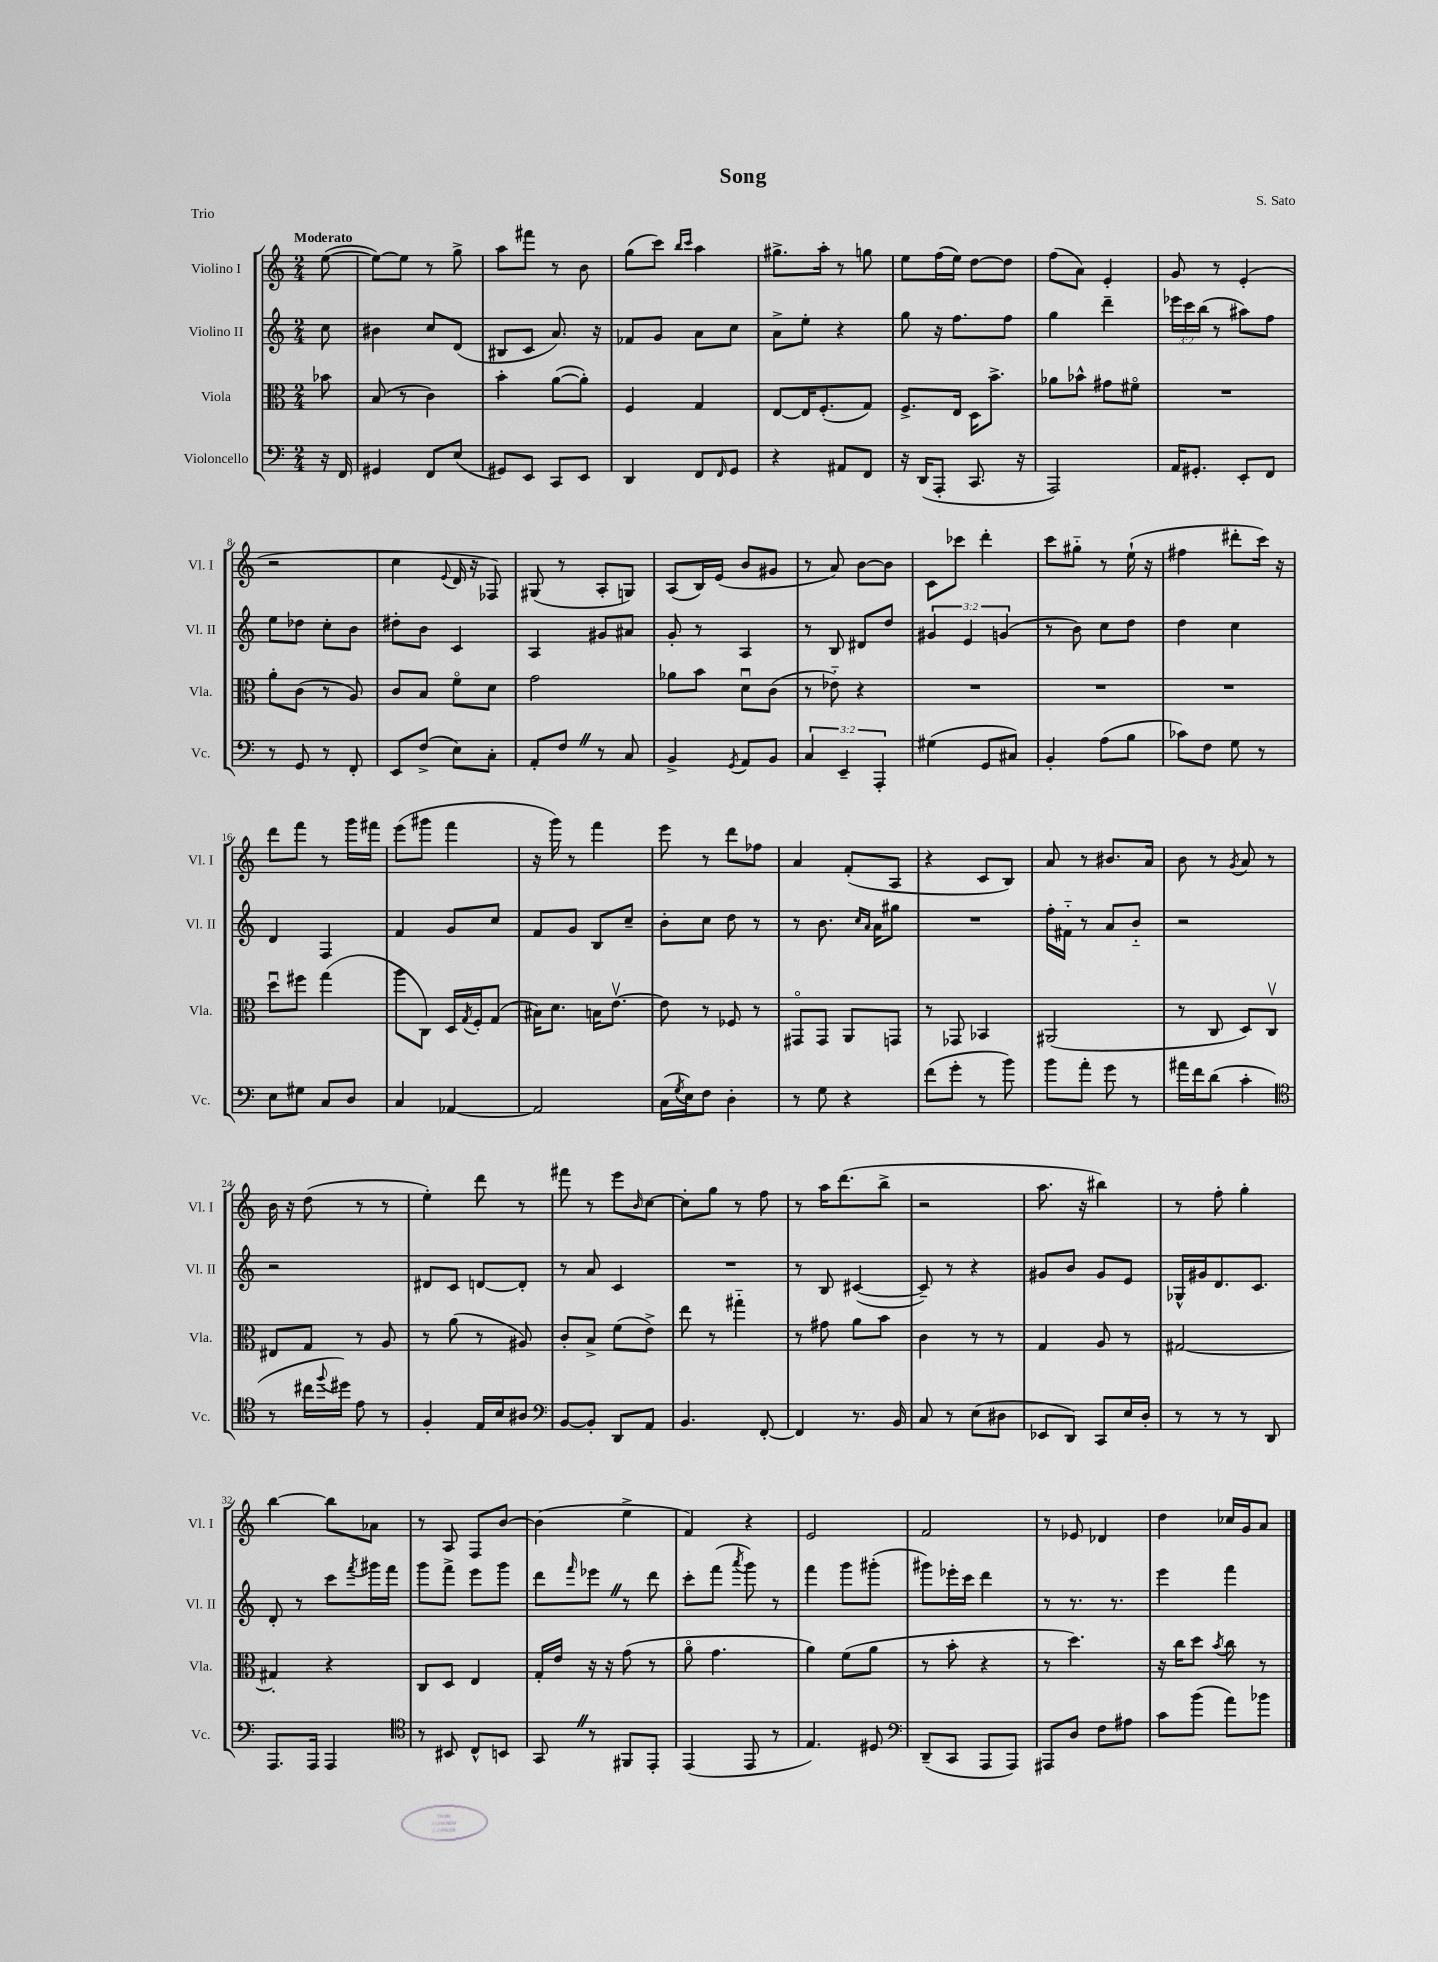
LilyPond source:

\header { title = "Song" composer = "S. Sato" piece = "Trio" }
<<
\new StaffGroup <<
\new Staff = "s0" \with { instrumentName = "Violino I" shortInstrumentName = "Vl. I" } {
    \clef treble \key c \major \numericTimeSignature \time 2/4 \partial 8 \tempo "Moderato"
    e''8~( |
    e''8~) e''8 r8 g''8-> |
    a''8 fis'''8 r8 b'8 |
    g''8( c'''8) \grace { b''16 c'''16 } a''4 |
    gis''8.-> a''16-. r8 g''8 |
    e''8 f''16( e''16) d''8~ d''8 |
    f''8( a'8) e'4-. |
    g'8 r8 e'4-.( |
    r2 |
    c''4 \appoggiatura { e'8 } d'16 r16 fes8) |
    gis8( r8 a8-. g8) |
    a8( b16) e'16( b'8 gis'8 |
    r8 a'8) b'8~ b'8 |
    c'8 ces'''8 d'''4-. |
    c'''8 gis''8-_ r8 e''16-!( r16 |
    fis''4 dis'''8-. c'''16) r16 |
    d'''8 f'''8 r8 g'''16 fis'''16 |
    e'''8( gis'''8 f'''4 |
    r16 g'''16) r8 f'''4 |
    e'''8 r8 d'''8 fes''8 |
    a'4 f'8-.( a8 |
    r4 c'8 b8) |
    a'8 r8 bis'8. a'16 |
    b'8 r8 \acciaccatura { g'8 } a'8 r8 |
    b'16 r16 d''8( r8 r8 |
    e''4-.) d'''8 r8 |
    fis'''8 r8 e'''8 \grace { b'16 } c''8~ |
    c''8-. g''8 r8 f''8 |
    r8 a''16 d'''8.( b''8-> |
    r2 |
    a''8. r16 bis''4) |
    r8 f''8-. g''4-. |
    b''4~ b''8 aes'8 |
    r8 a8 f8 b'8~ |
    b'4( e''4-> |
    f'4) r4 |
    e'2 |
    f'2 |
    r8 ees'8 des'4 |
    d''4 ces''16 g'16 a'8 \bar "|." |
}
\new Staff = "s1" \with { instrumentName = "Violino II" shortInstrumentName = "Vl. II" } {
    \clef treble \key c \major \numericTimeSignature \time 2/4 \override Staff.TupletNumber.text = #tuplet-number::calc-fraction-text \partial 8
    c''8 |
    bis'4 c''8 d'8( |
    bis8 c'8 a'8.) r16 |
    fes'8 g'8 a'8 c''8 |
    a'8-> e''8-. r4 |
    g''8 r16 f''8. f''8 |
    g''4 d'''4-- |
    \tuplet 3/2 { ees'''16 c'''16 b''16( } r8 ais''8) f''8 |
    e''8 des''8 c''8-. b'8 |
    dis''8-. b'8 c'4 |
    a4 gis'8 ais'8 |
    g'8-. r8 a4 |
    r8 b8 dis'8 d''8 |
    \tuplet 3/2 { gis'4 e'4 g'4( } |
    r8 b'8) c''8 d''8 |
    d''4 c''4 |
    d'4 f4 |
    f'4 g'8 c''8 |
    f'8 g'8 b8 c''8-- |
    b'8-. c''8 d''8 r8 |
    r8 b'8. \grace { c''16 a'16 } a'16 gis''8 |
    R2 |
    f''16-. fis'16-_ r8 a'8 b'8-_ |
    r2 |
    r2 |
    dis'8 c'8 d'8~ d'8-. |
    r8 a'8 c'4 |
    R2 |
    r8 b8 cis'4~( |
    cis'8--) r8 r4 |
    gis'8 b'8 gis'8 e'8 |
    ges16-^ gis'16 d'8. c'8. |
    d'8-. r8 c'''8 \acciaccatura { f'''8 } gis'''16 f'''16 |
    g'''8 f'''8-> e'''8 g'''8 |
    d'''8 \grace { f'''16 } ees'''8 \once \override BreathingSign.text = \markup { \musicglyph "scripts.caesura.straight" } \breathe r8 d'''8 |
    c'''8-. f'''8( \acciaccatura { a'''8 } g'''8) r8 |
    f'''4 g'''8 gis'''8-.( |
    gis'''8) ees'''16-. c'''16 d'''4 |
    r8 r8. r8. |
    e'''4 f'''4 \bar "|." |
}
\new Staff = "s2" \with { instrumentName = "Viola" shortInstrumentName = "Vla." } {
    \clef alto \key c \major \numericTimeSignature \time 2/4 \partial 8
    bes'8 |
    b8( r8 c'4) |
    b'4-. a'8~( a'8-.) |
    f4 g4 |
    e8~ e16 f8.-.( g8) |
    f8.-> e16 d16 b'8.-> |
    aes'8 bes'8-^ gis'8 fis'8\flageolet |
    R2 |
    a'8-. c'8( r8 a8) |
    c'8 b8 f'8\flageolet d'8 |
    g'2 |
    aes'8 b'8 d'8\downbow c'8( |
    r8 ees'8-_) r4 |
    R2 |
    R2 |
    R2 |
    d''8\downbow fis''8 g''4( |
    a''8 c8) d16 \acciaccatura { g8 } f16-. g8( |
    bis16) d'8. b16 e'8.~\upbow |
    e'8 r8 fes8 r8 |
    gis,8\flageolet gis,8 a,8 g,8 |
    r8 ges,8 bes,4 |
    ais,2( |
    r8 c8 d8) c8\upbow |
    eis8 g8 r8 a8 |
    r8 a'8( r8 ais8) |
    c'8-. b8-> f'8( e'8->) |
    e''8 r8 gis''4-_ |
    r8 gis'8 a'8 b'8 |
    c'4 r8 r8 |
    g4 a8 r8 |
    gis2~ |
    gis4-. r4 |
    c8 d8 e4 |
    g16-. e'16 r16 r16 g'8( r8 |
    a'8\flageolet g'4. |
    a'4) f'8( a'8 |
    r8 b'8-. r4 |
    r8 d''4.) |
    r16 c''16 d''8 \acciaccatura { b'8 } c''8 r8 \bar "|." |
}
\new Staff = "s3" \with { instrumentName = "Violoncello" shortInstrumentName = "Vc." } {
    \clef bass \key c \major \numericTimeSignature \time 2/4 \override Staff.TupletNumber.text = #tuplet-number::calc-fraction-text \partial 8
    r16 f,16 |
    gis,4 f,8 e8( |
    gis,8) e,8 c,8 e,8 |
    d,4 f,8 \grace { f,16 } g,8 |
    r4 ais,8 f,8 |
    r16 d,16( a,,8-. c,8. r16 |
    a,,2) |
    a,16 gis,8.-. e,8-. f,8 |
    r8 g,8 r8 f,8-. |
    e,8 f8->( e8) c8-. |
    a,8-. f8 \once \override BreathingSign.text = \markup { \musicglyph "scripts.caesura.straight" } \breathe r8 c8 |
    b,4-> \acciaccatura { g,8 } a,8 b,8 |
    \tuplet 3/2 { c4 e,4-- a,,4-. } |
    gis4( g,8 cis8) |
    b,4-. a8( b8 |
    ces'8) f8 g8 r8 |
    e8 gis8 c8 d8 |
    c4 aes,4~ |
    aes,2 |
    c16( \acciaccatura { g8 } e16) f8 d4-. |
    r8 g8 r4 |
    f'8( g'8-. r8 b'8) |
    b'8 a'8-. g'8 r8 |
    ais'16 f'16 d'8( c'4-. |
    \clef tenor r8 cis''16 \appoggiatura { f''8 } dis''16) e'8 r8 |
    f4-. e16 b16 ais8 |
    \clef bass b,8~ b,8-. d,8 a,8 |
    b,4. f,8~-. |
    f,4 r8. b,16 |
    c8 r8 e8( dis8 |
    ees,8 d,8) c,8 e16 d16-. |
    r8 r8 r8 d,8 |
    a,,8. a,,16 a,,4 |
    \clef tenor r8 bis,8 c8-^ b,8 |
    g,8 \once \override BreathingSign.text = \markup { \musicglyph "scripts.caesura.straight" } \breathe r8 fis,8 e,8-. |
    e,4( e,8 r8 |
    e4.) dis8 |
    \clef bass d,8--( c,8 a,,8 a,,8) |
    ais,,8 d8 f8 ais8 |
    c'8 b'8( a'8) bes'8 \bar "|." |
}
>>
>>
